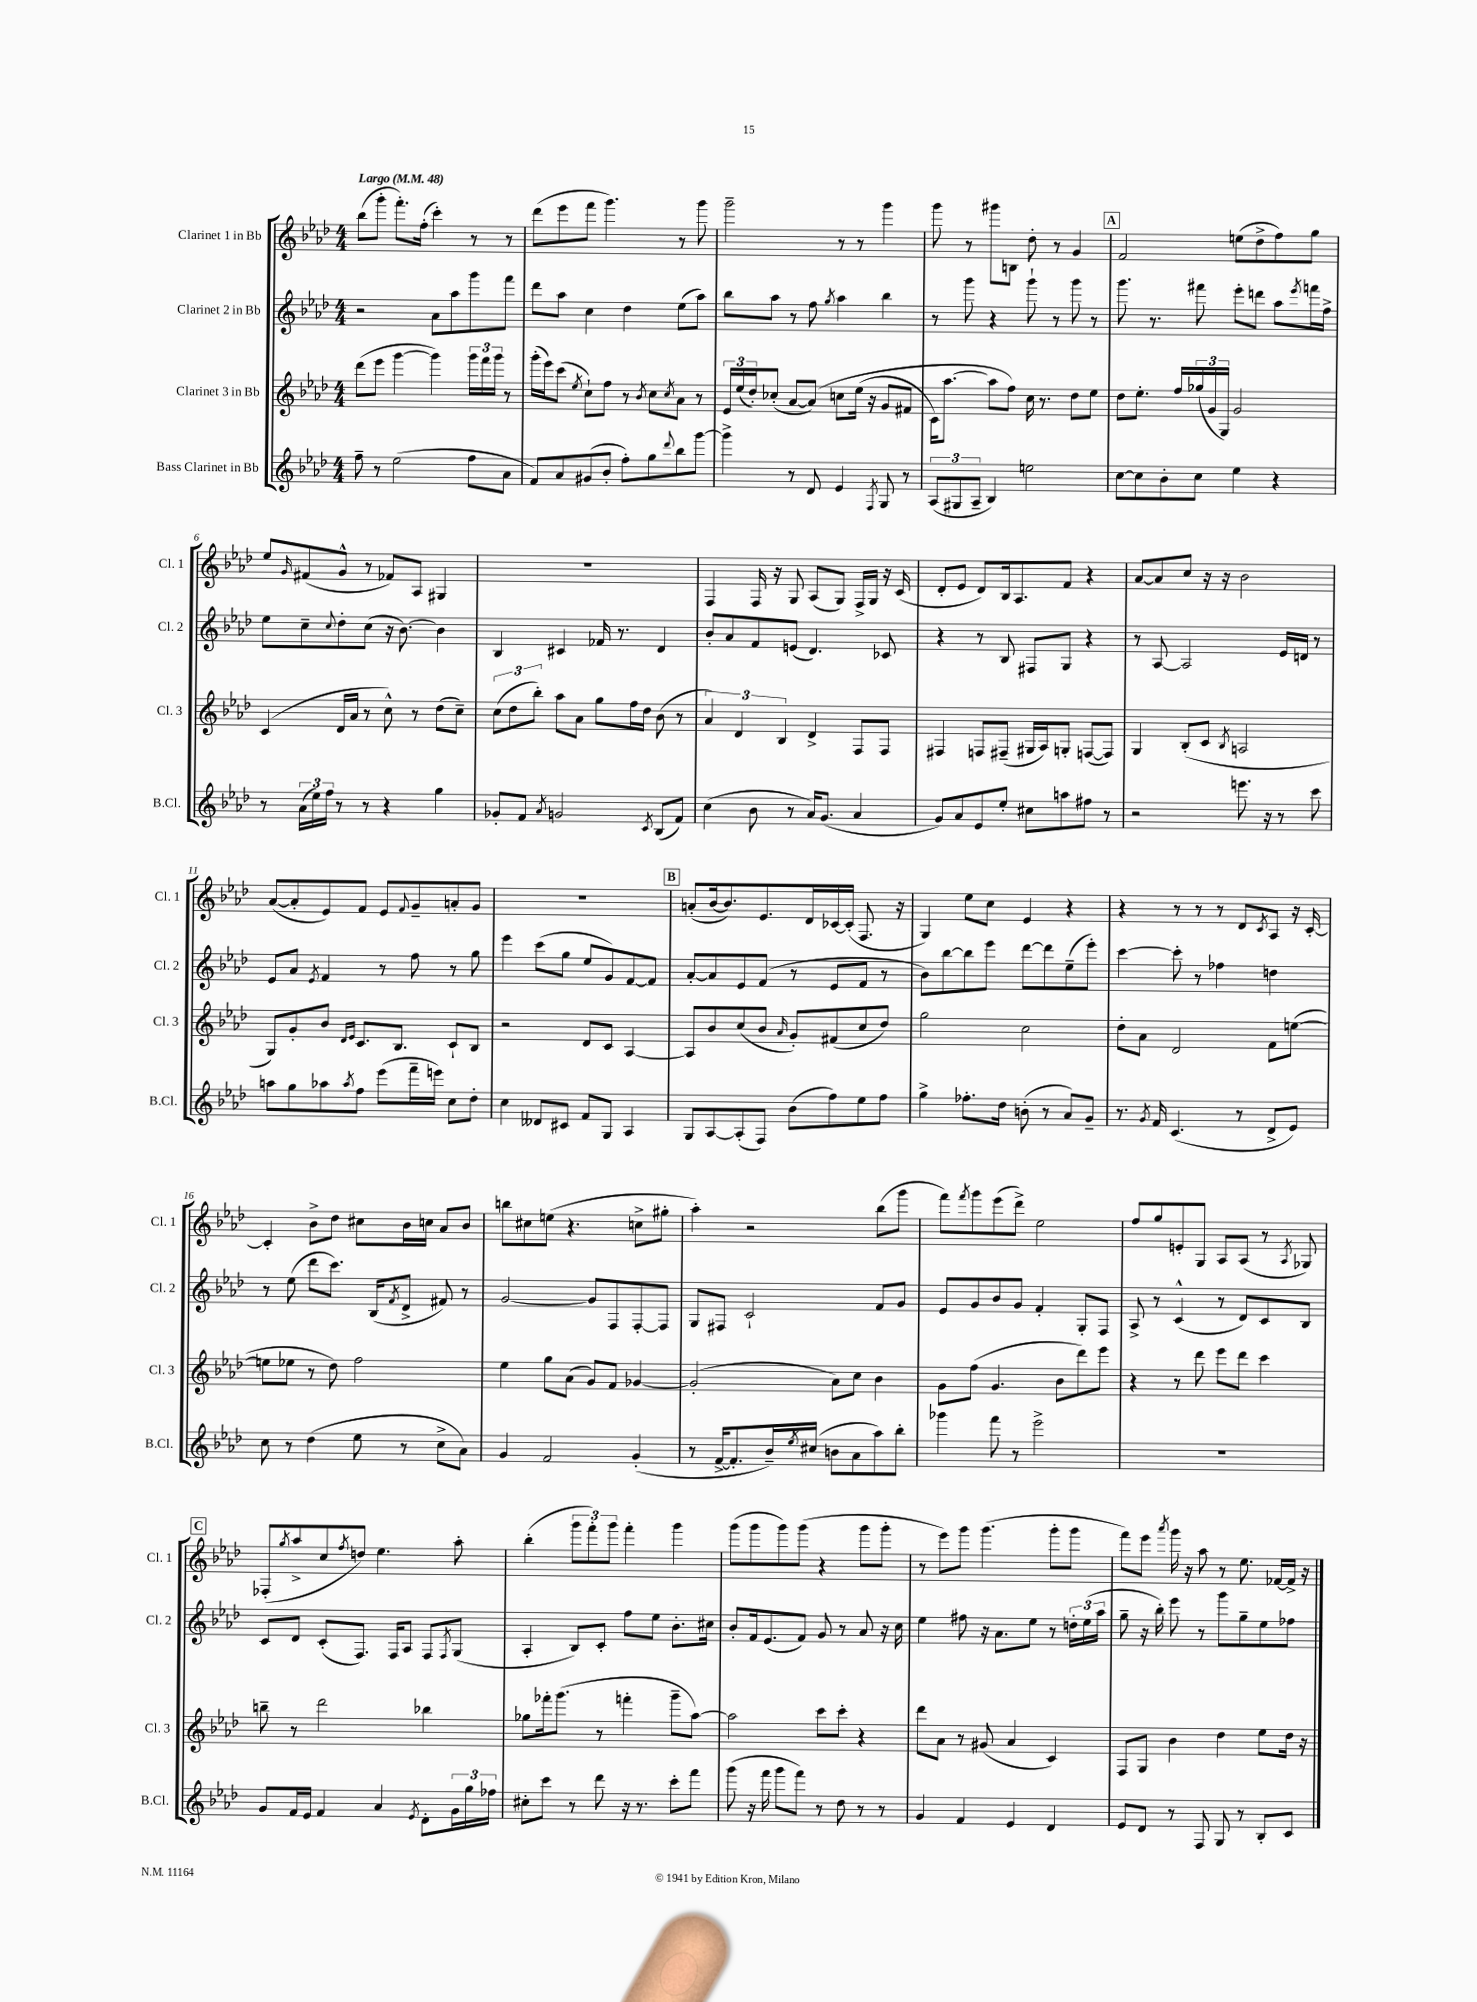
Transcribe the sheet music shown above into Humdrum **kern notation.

**kern	**kern	**kern	**kern
*staff4	*staff3	*staff2	*staff1
*clefG2	*clefG2	*clefG2	*clefG2
*k[b-e-a-d-]	*k[b-e-a-d-]	*k[b-e-a-d-]	*k[b-e-a-d-]
*M4/4	*M4/4	*M4/4	*M4/4
*MM48	*MM48	*MM48	*MM48
8ff~	(8ddd-	2r	(8bb-
8r	8eee-	.	8ggg'
(2ee-	[4ggg	.	8.fff')
.	.	.	(16ff'
.	4ggg])	8a-	4ccc')
.	.	8aa-	.
8ff	24ggg	8ggg	8r
.	24fff	.	.
.	24ggg	.	.
8a-	8r	8fff	8r
=	=	=	=
8f)	(16ggg'	8ddd-	(8ddd-
.	16eee-)	.	.
8a-	(8ccc	8aa-	8eee-
.	8qee-	.	.
(8g#	8cc`)	4cc	8fff
8b-'	8ff	.	4.ggg)
8ff')	8r	4dd-	.
.	8qb-	.	.
8gg	8cc	.	.
8qqddd-	8qcc	.	.
8bb-	8a-	(8ee-	8r
[8ggg	8r	8aa-)	8ggg
=	=	=	=
4ggg^]	24e-	8bb-	2ggg~
.	(24ee-	.	.
.	24dd-')	.	.
.	(8cc-'	8aa-	.
8r	[8a-	8r	.
8d-	&(8a-])	8ff	.
.	.	8qgg	.
4e-	8cc	4aa-	8r
.	(16ee-	.	8r
.	16r	.	.
8qF	.	.	.
8G	8g	4bb-	4ggg
8r	8f#	.	.
=	=	=	=
(12A-	16c)	8r	8ggg
.	[8.aa-	.	.
12G#	.	.	.
.	.	8ggg	8r
12A-~	.	.	.
4B-)	8aa-]	4r	8ggg#
.	8ff&)	.	8B
2ee	16cc	8ggg`	8dd-'
.	8.r	.	.
.	.	8r	8r
.	8dd-	8ggg	4g
.	8ee-	8r	.
=	=	=	=
[8cc	8dd-	8.ggg	2f
8cc]	8.ee-'	.	.
.	.	8.r	.
8b-'	.	.	.
.	16ff	.	.
8cc	(24gg-	8fff#	.
.	24g	.	.
.	24G)	.	.
4ee-	2g	8eee-'	(8ee
.	.	8ddd	8dd-^
4r	.	8aa-	8ff)
.	.	8qeee-	.
.	.	16fff	8gg
.	.	16ff^	.
=	=	=	=
8r	(4c	8ee-	8ee-
.	.	.	16qqg
(24a-	.	8cc~	(8f#
24ee-)	.	.	.
24ff	.	.	.
.	.	8qqcc	.
8r	16d-	8dd-'	8g^^
.	16a-	.	.
8r	8r	(8cc	8r
4r	8cc^^)	16r	8f-)
.	.	[8.b-)	.
.	8r	.	8A-
4gg	(8dd-	4b-]	4G#
.	8cc~)	.	.
=	=	=	=
8g-'	(12cc	4B-	1r
.	12dd-	.	.
8f	.	.	.
.	12bb-')	.	.
8qa-	.	.	.
2g	8aa-	4c#	.
.	8a-	.	.
.	8gg	16f-	.
.	.	8.r	.
.	16ff	.	.
.	16dd-	.	.
8qc	.	.	.
(8B-	(8b-	4d-	.
8f)	8r	.	.
=	=	=	=
(4cc	6a-)	8b-'	4F
.	.	8a-	.
.	6d-	.	.
8b-	.	8f	16F
.	.	.	16r
.	6B-	.	.
8r	.	(8e	8G
16a-)	4d-^	4.d-)	(8A-
(8.g	.	.	.
.	.	.	8G)
4a-	8F	.	16F^
.	.	.	16G
.	8F	8c-	16r
.	.	.	(16c
=	=	=	=
8g)	4F#	4r	8d-'
8a-	.	.	8e-
8e-	8F	8r	8d-)
8ee-'	(8F#~	8B-	16B-
.	.	.	8.A-
8cc#	16G#	8F#	.
.	16A-)	.	.
8aa	8G'	8G	8f
8ff#	([8F	4r	4r
8r	8F])	.	.
=	=	=	=
2r	4G	8r	[8a-
.	.	[8A-	8a-]
.	(8B-'	2A-]	8cc
.	8c	.	16r
.	.	.	16r
.	8qB-	.	.
8.eee	2A	.	2b-
16r	.	.	.
8r	.	16e-	.
.	.	16d	.
8ccc	.	8r	.
=	=	=	=
8aa	8G)	8e-	([8a-
8gg	8g'	8a-	8a-']
.	.	8qe-	.
8aa-	8b-	4f	8e-)
.	16qqd-	.	.
8qaa-	16qqe-	.	.
8ff	8.c	.	8f
(8eee-	.	8r	8e-
.	8.B-	.	.
.	.	.	8qqf
16fff~	.	8ff	8g~
16eee)	.	.	.
8cc	8c`	8r	8a'
8dd-'	8B-	8gg	8g
=	=	=	=
4cc	2r	4eee-	1r
8d--	.	(8ccc	.
8c#	.	8gg	.
8f	8d-	8ee-	.
8G	8c	8g)	.
4A-	[4A-	[8f	.
.	.	8f]	.
=	=	=	=
8G	8A-]	[8a-'	(8a'
[8A-	8b-	8a-]	[16b-
.	.	.	8.b-])
(8A-']	(8cc	8e-	.
8F)	8b-	(8f	8.e-
.	16qqa-	.	.
(8b-	8g')	8r	.
.	.	.	16d-
8ff)	(8f#	8e-	[16c-
.	.	.	(16c-']
8ee-	8cc	8f	8.F
8ff	8dd-)	8r	.
.	.	.	16r
=	=	=	=
4gg^	2gg	8b-)	4G)
.	.	[8bb-	.
8.ff-'	.	8bb-]	8ee-
.	.	8eee-	8cc
16dd-	.	.	.
(8b'	2cc	[8ddd-	4e-
8r	.	8ddd-]	.
8a-)	.	(8ee-~	4r
8g~	.	8eee-')	.
=	=	=	=
8.r	8dd-'	[4ccc	4r
.	8a-	.	.
8qg	.	.	.
16f	.	.	.
(4.c	2d-	8ccc']	8r
.	.	8r	8r
.	.	4ff-	8r
8r	.	.	8d-
.	.	.	8qc
8d-^	8f	4dd	8A-
8e-)	([8ee	.	16r
.	.	.	[16c'
=	=	=	=
8cc	8ee]	8r	4c']
8r	8ee-	(8ee-	.
(4dd-	8r	8ddd-	8b-^
.	8dd-)	8.ccc)	8dd-
8ee-	2ff	.	8cc#
.	.	(16B-	.
.	.	8qf	.
8r	.	8d-^	16b-
.	.	.	16cc
8cc^	.	8f#)	8a-
8a-)	.	8r	8b-
=	=	=	=
4g	4ee-	[2g	8bb
.	.	.	8cc#
2f	8gg	.	(8ee
.	(8a-	.	4.r
.	8g)	8g]	.
.	8f	8F	.
(4g'	[4g-	[8F'	8cc^
.	.	8F]	8gg#'
=	=	=	=
8r	(2g-']	8G	4aa-')
[16f^	.	8F#	.
8.f']	.	.	.
.	.	2c`	2r
16b-~)	.	.	.
8qee-	.	.	.
(16cc#	.	.	.
8b	8a-)	.	.
8a-	8cc	.	.
8aa-)	4b-	8f	(8bb-
8bb-'	.	8g	8ggg
=	=	=	=
4ggg-	8g	8e-	8fff)
.	.	.	8qfff
.	(8ff	8g	8ggg
8fff	4.g	8b-	(8eee-
8r	.	8g	8ddd-^)
2eee-^	.	4f'	2ee-
.	8b-	.	.
.	8ddd-)	8G'	.
.	8eee-	8F	.
=	=	=	=
1r	4r	8A-^	8ff
.	.	8r	8gg
.	8r	(4c^^	8e'
.	8ddd-	.	8G
.	8eee-	8r	8A-
.	8ddd-	8d-)	(8A-
.	4ccc	8c	8r
.	.	.	8qA-
.	.	8B-	8G-)
=	=	=	=
8g	8bb~	8c	(8F-'
.	.	.	8qgg
16f	8r	8d-	8aa-^
16e-	.	.	.
4f	2ddd-	(8c'	8cc
.	.	.	8qff
.	.	8.F)	8dd)
4a-	.	.	4.ee-
.	.	16F	.
.	.	8A-	.
8qe-	.	.	.
8d-'	4bb-	8F	.
.	.	8qF	.
24g	.	(8G	8aa-'
24gg	.	.	.
24ff-	.	.	.
=	=	=	=
8cc#'	8gg-	4A-'	(4bb-'
8ccc	16fff-'	.	.
.	(8.ggg	.	.
8r	.	8B-)	12ggg
.	.	.	12fff')
8ddd-	8r	8c'	.
.	.	.	12ggg
16r	4fff'	8ff	4fff'
8.r	.	.	.
.	.	8ee-	.
8ccc'	8ggg~	8.b-'	4ggg
8fff	[8aa-)	.	.
.	.	16cc#	.
=	=	=	=
(8ggg	2aa-]	8b-'	(8ggg
16r	.	16f	8ggg
16fff	.	(8.e-	.
8ggg	.	.	8ggg)
8fff)	.	8f)	(8ggg
8r	8ccc	8g	4r
8dd-	8ccc'	8r	.
8r	4r	8a-	8ggg
8r	.	16r	8ggg'
.	.	16cc	.
=	=	=	=
4g	8ddd-	4ee-	8r
.	8a-	.	8eee-)
4f	8r	8ff#	8ggg
.	(8g#	16r	(4.ggg
.	.	8.a-	.
4e-	4a-	.	.
.	.	8ee-	.
4d-	4c)	8r	8ggg'
.	.	24dd'	8ggg
.	.	(24ee-	.
.	.	24aa-	.
=	=	=	=
8e-	8F	8gg~	8fff)
8d-	8G	16r	8eee-
.	.	16bb-')	.
.	.	.	8qaaa-
8r	4b-	8eee-	16ggg
.	.	.	16r
8F	.	8r	8aa-
8G	4dd-	8ggg	8r
8r	.	8gg~	8.ee-
8B-'	8ee-	8ee-	.
.	.	.	[16f-
8c	16dd-	8ff-	16f-^]
.	16r	.	16r
==	==	==	==
*-	*-	*-	*-
